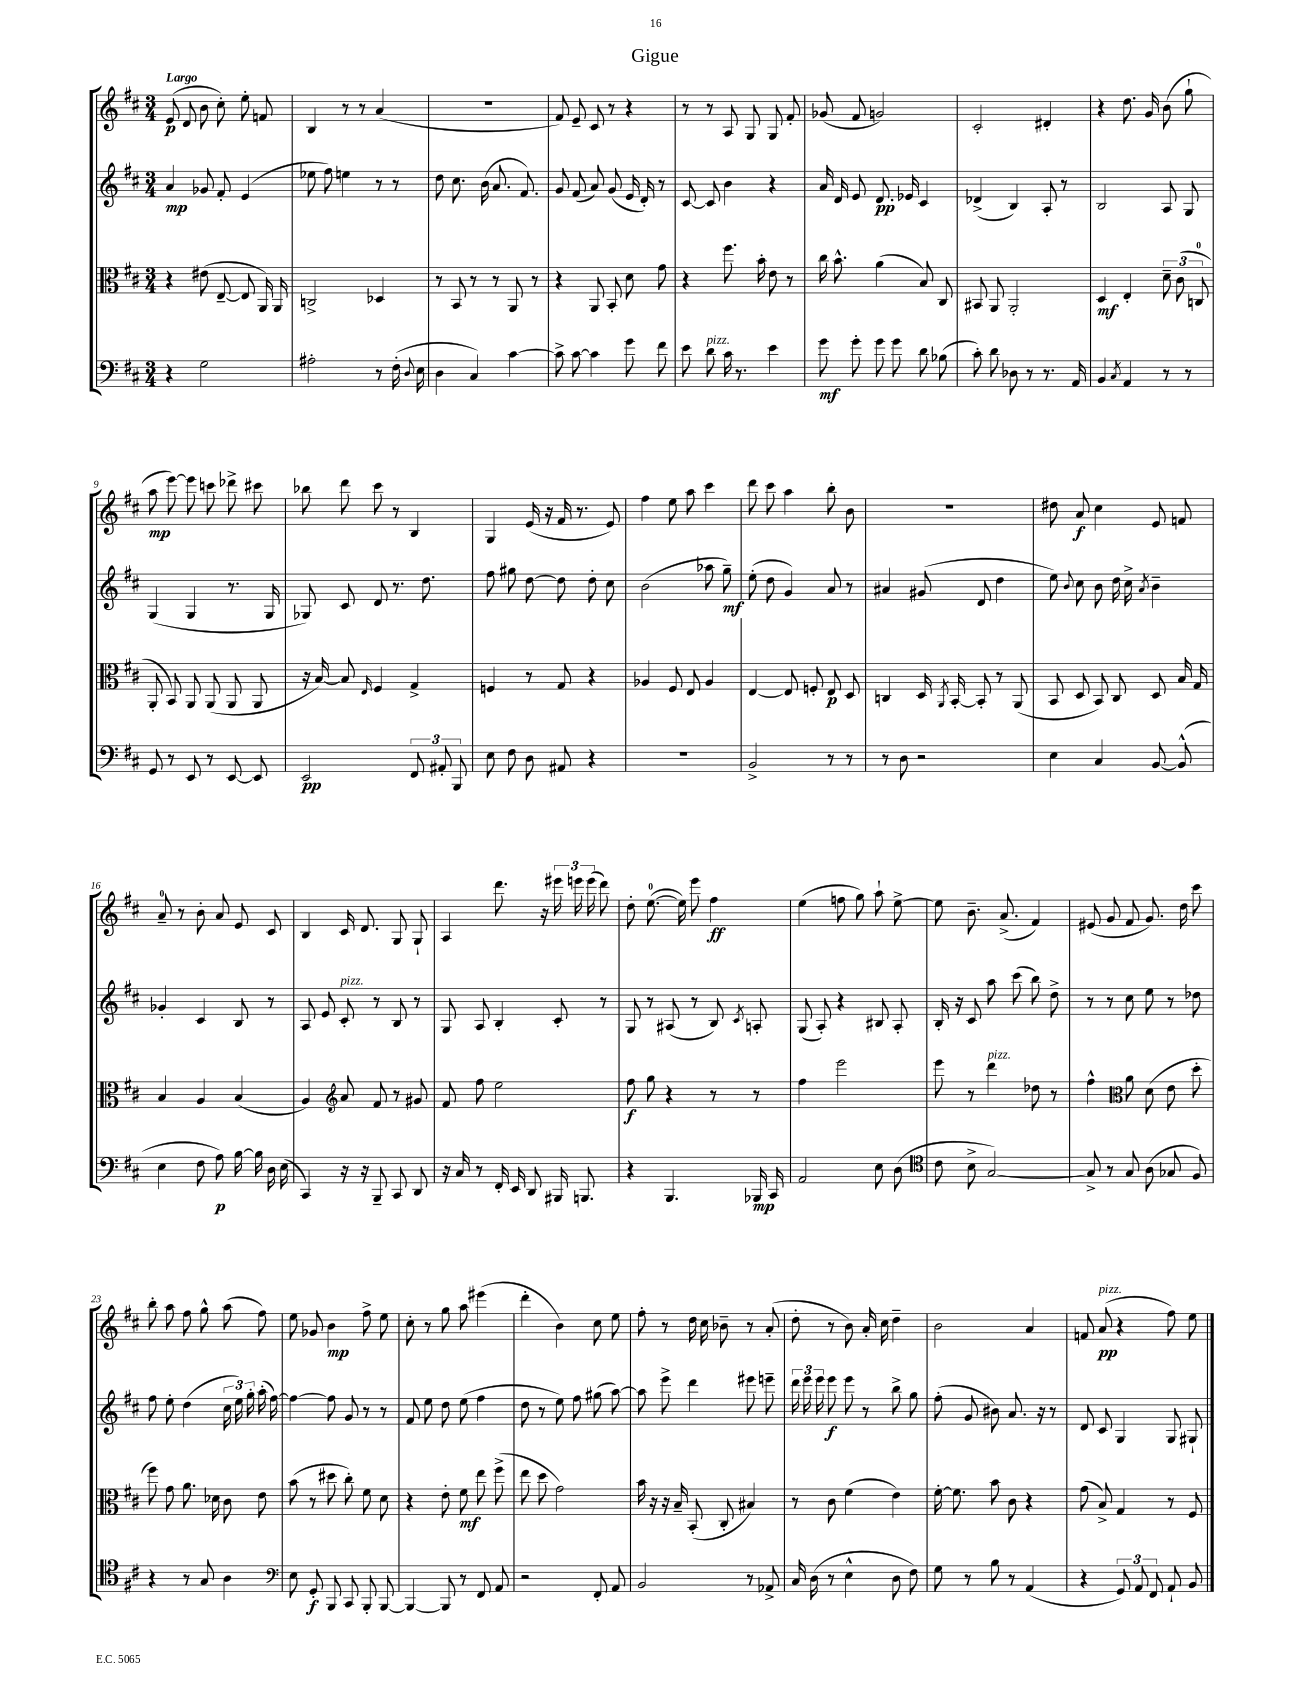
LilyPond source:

\header { title = "Gigue" }
<<
\new StaffGroup <<
\new Staff = "s0" {
    \clef treble \key d \major \numericTimeSignature \time 3/4 \tempo "Largo"
    \autoBeamOff e'8\p( d'8 b'8 cis''8-.) e''8-. f'8 |
    b4 r8 r8 a'4( |
    R2. |
    fis'8) e'8-- cis'8 r8 r4 |
    r8 r8 a8 g8 g8 fis'8-. |
    ges'8( fis'8 g'2) |
    cis'2-. dis'4-. |
    r4 d''8. g'16 b'8( g''8-! |
    a''8\mp e'''8~) e'''8 c'''8 des'''8-> cis'''8 |
    bes''8 d'''8 cis'''8 r8 b4 |
    g4 e'16( r16 fis'16 r8. e'8) |
    fis''4 e''8 a''8 cis'''4 |
    d'''8 cis'''8 a''4 b''8-. b'8 |
    R2. |
    dis''8 a'8\f cis''4 e'8 f'8 |
    a'8-0-- r8 b'8-. a'8 e'8 cis'8 |
    b4 cis'16 d'8. g8 g8-! |
    a4 d'''8. r16 \tuplet 3/2 { eis'''16 e'''16 e'''16( } d'''8) |
    d''8-. e''8.-0~( e''16) e'''8 fis''4\ff |
    e''4( f''8 g''8) a''8-! e''8~-> |
    e''8 b'8.-- a'8.->( fis'4) |
    eis'8( g'8 fis'8 g'8.) d''16 cis'''8 |
    b''8-. a''8 fis''8 g''8-^ a''8( fis''8) |
    e''8 ges'8 b'4\mp fis''8-> e''8 |
    cis''8-. r8 g''8 a''8 eis'''4( |
    d'''4-. b'4) cis''8 e''8 |
    fis''8-. r8 d''16 cis''16 bes'8-- r8 a'8-.( |
    d''8-. r8 b'8) a'16-. cis''16 d''4-- |
    b'2 a'4 |
    f'8 a'8\pp^\markup { \italic "pizz." }( r4 fis''8) e''8 \bar "|." |
}
\new Staff = "s1" {
    \clef treble \key d \major \numericTimeSignature \time 3/4
    \autoBeamOff a'4\mp ges'8 fis'8-. e'4( |
    ees''8 fis''8) e''4 r8 r8 |
    d''8 cis''8. b'16( a'8. fis'8.) |
    g'8 fis'8( a'8) g'8( e'16 d'16-.) r8 |
    cis'8~ cis'8 b'4 r4 |
    a'16 d'16 e'8 d'8.\pp ees'16 cis'4 |
    des'4->( b4) a8-. r8 |
    b2 a8 g8 |
    g4( g4 r8. g16 |
    ges8) cis'8 d'8 r8. d''8. |
    fis''8 gis''8 d''8~ d''8 d''8-. cis''8 |
    b'2( aes''8 g''8--\mf) |
    e''8-.( d''8 g'4) a'8 r8 |
    ais'4 gis'8( d'8 d''4 |
    e''8) \appoggiatura { b'8 } cis''8 b'8 d''16 cis''16-> \acciaccatura { a'8 } b'4-- |
    ges'4-. cis'4 b8 r8 |
    a8 e'8 cis'8-.^\markup { \italic "pizz." } r8 b8 r8 |
    g8 a8 b4-. cis'8-. r8 |
    g8 r8 ais8( r8 b8) \acciaccatura { cis'8 } a8-. |
    g8( a8-.) r4 bis8 a8-. |
    b16-. r16 cis'8 a''8 cis'''8( b''8) d''8-> |
    r8 r8 cis''8 e''8 r8 des''8 |
    fis''8 e''8-. d''4( \tuplet 3/2 { cis''16 e''16) g''16-. } a''16-.( fis''16~) |
    fis''4~ fis''8 g'8 r8 r8 |
    fis'8 e''8 d''8 e''8( fis''4 |
    d''8 r8 e''8) fis''8 gis''8( a''8~) |
    a''8 e'''8-> d'''4 eis'''8 e'''8-- |
    \tuplet 3/2 { d'''16 e'''16 e'''16 } e'''8\f e'''8 r8 b''8-> g''8 |
    fis''8-.( g'8 bis'8) a'8. r16 r8 |
    d'8 cis'8 g4 g8 gis8-! \bar "|." |
}
\new Staff = "s2" {
    \clef alto \key d \major \numericTimeSignature \time 3/4
    \autoBeamOff r4 eis'8( e8~-- e8 a,16) a,16 |
    c2-> des4 |
    r8 b,8 r8 r8 a,8 r8 |
    r4 a,8 b,8-. d'8 g'8 |
    r4 fis''8. b'16-. e'8 r8 |
    cis''16 b'8.-^ a'4( b8) cis8 |
    bis,8 a,8 a,2-. |
    d4\mf e4-. \tuplet 3/2 { d'8-- cis'8( c8-0 } |
    a,8-. b,8) a,8 a,8( a,8 a,8 |
    r16 b16~) b8 \grace { e16 } fis4 g4-> |
    f4 r8 g8 r4 |
    aes4 fis8 e8 aes4 |
    e4~ e8 f8-. e8\p d8 |
    c4 d16 \acciaccatura { a,8 } b,16~-. b,8-. r8 a,8( |
    b,8 d8 b,8) cis8 d8 b16 g16 |
    b4 a4 b4( |
    a4) \clef treble a'8 fis'8 r8 gis'8 |
    fis'8 fis''8 e''2 |
    fis''8\f g''8 r4 r8 r8 |
    fis''4 e'''2 |
    e'''8 r8 d'''4^\markup { \italic "pizz." } des''8 r8 |
    fis''4-^ \clef alto a'8 d'8( e'8 d''8-. |
    fis''8) g'8 a'8. des'16 cis'8 e'8 |
    b'8( r8 dis''8 cis''8-.) fis'8 d'8 |
    r4 e'8-. fis'8\mf e''8 fis''8->( |
    e''8 d''8 g'2) |
    b'16 r16 r16 b16-- b,8-.( cis8-. bis4) |
    r8 cis'8 fis'4( e'4) |
    fis'16~-. fis'8. b'8 cis'8 r4 |
    g'8( b8->) g4 r8 fis8 \bar "|." |
}
\new Staff = "s3" {
    \clef bass \key d \major \numericTimeSignature \time 3/4
    \autoBeamOff r4 g2 |
    ais2-. r8 fis16-.( \appoggiatura { d8 } e16 |
    d4 cis4) cis'4~ |
    cis'8-> cis'8~ cis'4 g'8 fis'8 |
    e'8 d'8^\markup { \italic "pizz." } cis'16 r8. e'4 |
    g'8\mf g'8-. g'8 g'8 d'8 bes8( |
    cis'8-.) d'8 des8 r8 r8. a,16 |
    b,4 \acciaccatura { cis8 } a,4 r8 r8 |
    g,8 r8 e,8 r8 e,8~ e,8 |
    e,2\pp \tuplet 3/2 { fis,8 ais,8-. b,,8 } |
    e8 fis8 d8 ais,8 r4 |
    R2. |
    b,2-> r8 r8 |
    r8 d8 r2 |
    e4 cis4 b,8~ b,8-^( |
    e4 fis8 a8\p) b16~ b16 d16 e16( |
    cis,4) r16 r16 b,,8-- cis,8 d,8 |
    r16 cis16 r8 fis,16-. e,16 d,8 bis,,16 b,,8. |
    r4 b,,4. bes,,16\mp cis,16 |
    a,2 e8 d8( |
    \clef tenor cis'8 b8-> g2~) |
    g8-> r8 g8 a8( ges8 fis8) |
    r4 r8 g8 a4 |
    \clef bass e8 g,8-.\f b,,8 cis,8 b,,8-. b,,8~ |
    b,,4~ b,,8 r8 fis,8 a,8 |
    r2 fis,8-. a,8 |
    b,2 r8 aes,8-> |
    cis16 d16( r8 e4-^ d8 fis8) |
    g8 r8 b8 r8 a,4( |
    r4 \tuplet 3/2 { g,8) a,8 fis,8 } a,8-! b,8 \bar "|." |
}
>>
>>
